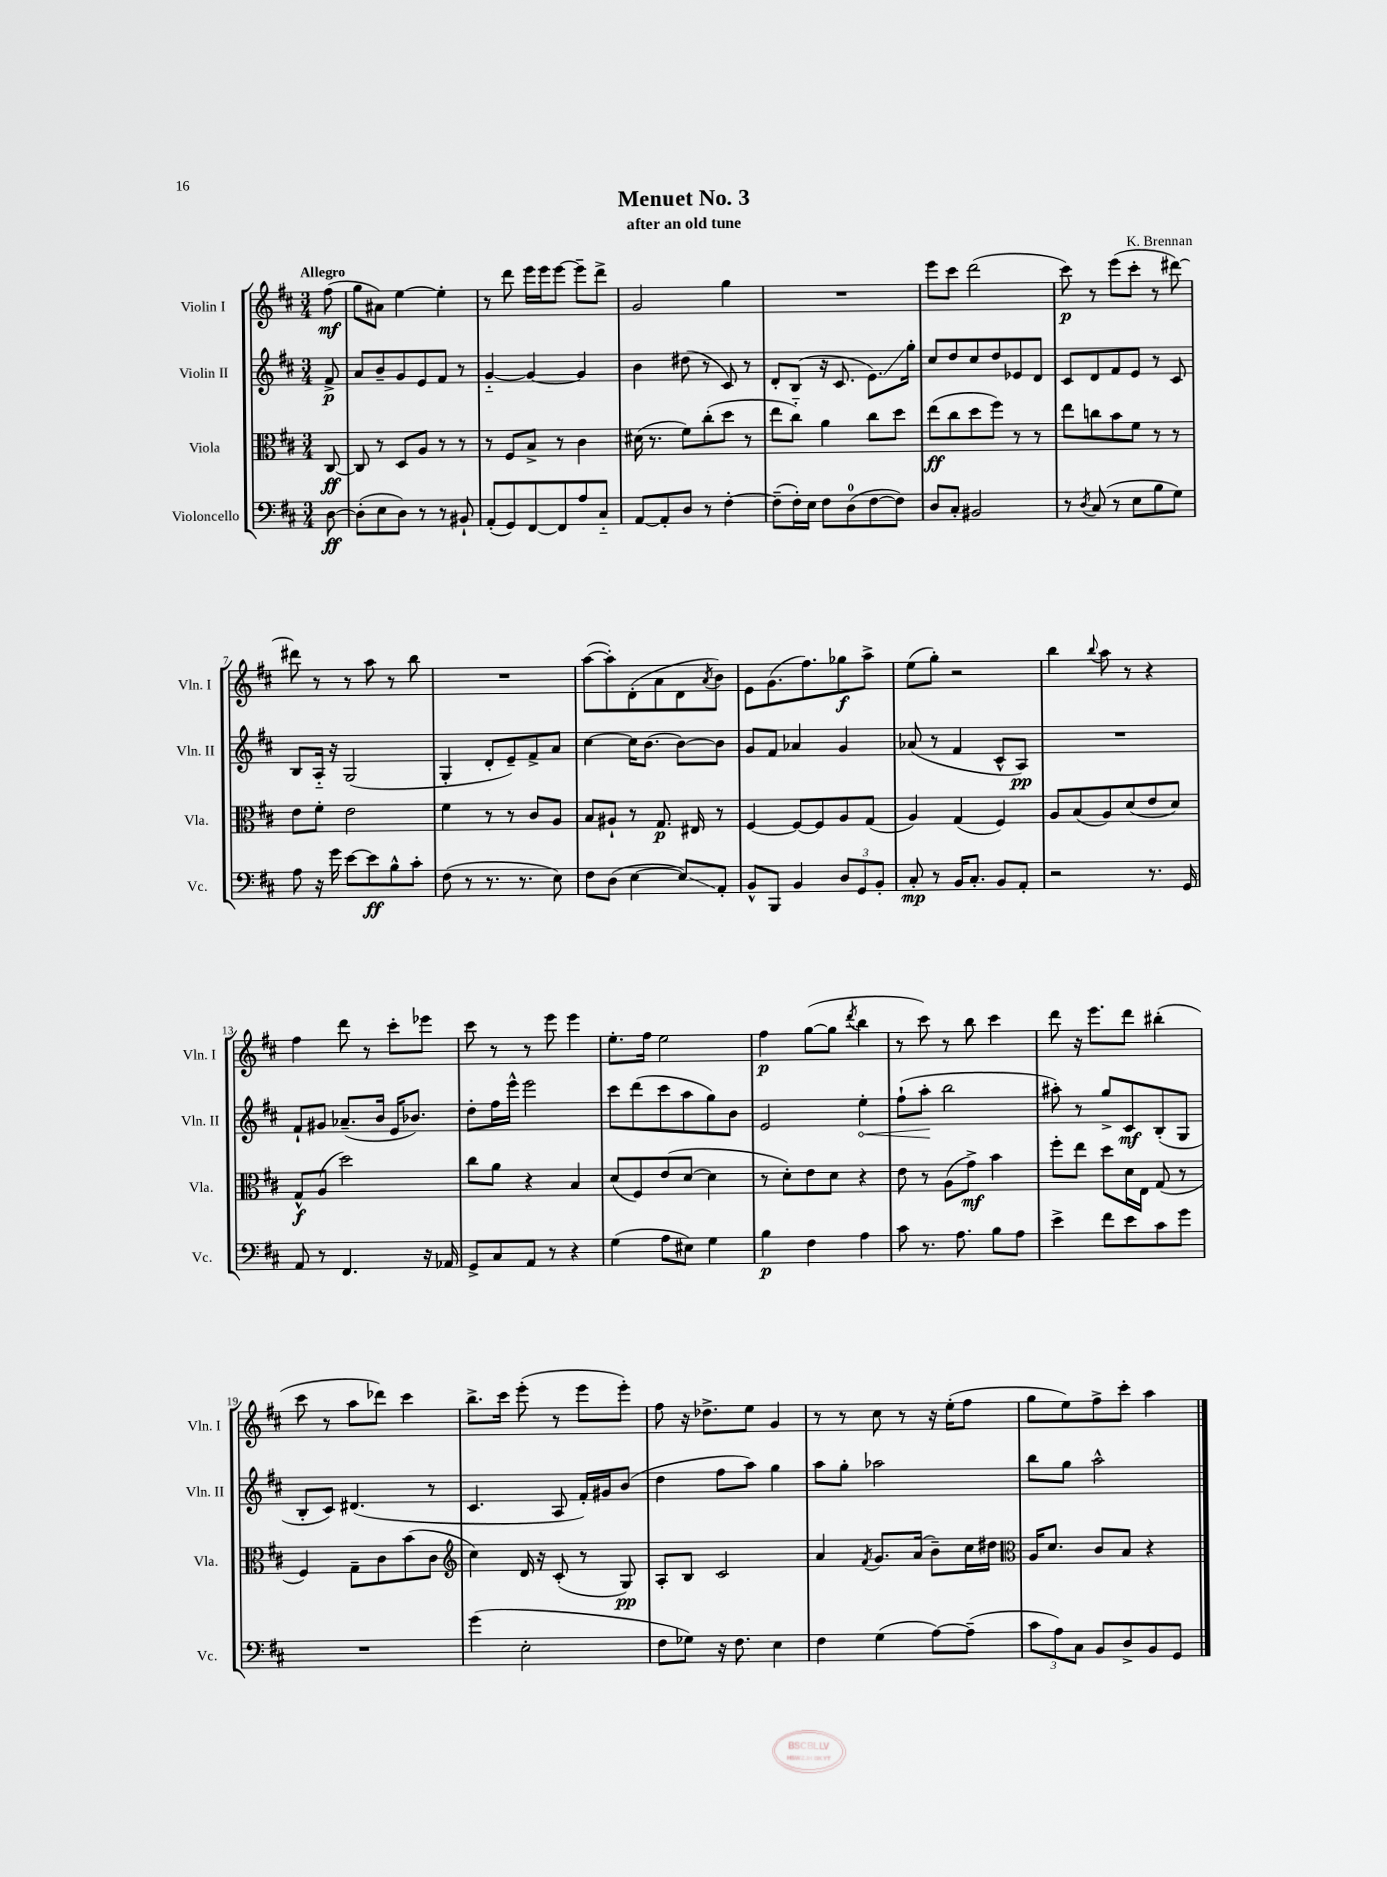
\header { title = "Menuet No. 3" composer = "K. Brennan" subtitle = "after an old tune" }
<<
\new StaffGroup <<
\new Staff = "s0" \with { instrumentName = "Violin I" shortInstrumentName = "Vln. I" } {
    \clef treble \key d \major \numericTimeSignature \time 3/4 \partial 8 \tempo "Allegro"
    fis''8\mf( |
    g''8 ais'8) e''4~ e''4-. |
    r8 d'''8 e'''16 e'''16 e'''8~ e'''8-- d'''8-> |
    g'2 g''4 |
    R2. |
    e'''8 cis'''8 d'''2( |
    cis'''8\p) r8 e'''8( cis'''8-. r8 dis'''8~) |
    dis'''8 r8 r8 a''8 r8 b''8 |
    R2. |
    a''8~( a''8-.) d'8-.( a'8 d'8 \acciaccatura { a'8 } b'8) |
    e'8 g'8.( fis''8.) ges''8\f a''8-> |
    e''8( g''8-.) r2 |
    b''4 \appoggiatura { b''8 } a''8 r8 r4 |
    fis''4 d'''8 r8 cis'''8-. ees'''8 |
    cis'''8 r8 r8 e'''8 e'''4 |
    e''8.-. fis''16 e''2 |
    fis''4\p g''8~( g''8 \acciaccatura { d'''8 } b''4 |
    r8 cis'''8) r8 b''8 cis'''4 |
    d'''8 r16 e'''8. d'''8 bis''4-.( |
    cis'''8 r8 a''8 des'''8) cis'''4 |
    b''8.-> cis'''16 e'''8-.( r8 e'''8 e'''8-.) |
    fis''8 r16 des''8.-> e''8 g'4 |
    r8 r8 cis''8 r8 r16 e''16-.( fis''8 |
    g''8 e''8) fis''8-> cis'''8-. a''4 \bar "|." |
}
\new Staff = "s1" \with { instrumentName = "Violin II" shortInstrumentName = "Vln. II" } {
    \clef treble \key d \major \numericTimeSignature \time 3/4 \partial 8
    fis'8->\p |
    a'8 b'8-- g'8 e'8 fis'8 r8 |
    g'4~-_ g'4~ g'4 |
    b'4 dis''8( r8 cis'8) r8 |
    d'8-. b8( r16 cis'8. e'8.\glissando) g''16-. |
    cis''8 d''8 cis''8 d''8 ees'8 d'8 |
    cis'8 d'8 fis'8 e'8 r8 cis'8 |
    b8 a16-_ r16 g2( |
    g4-. d'8-. e'8--) fis'8-> a'8 |
    cis''4~ cis''16 b'8.( b'8~) b'8 |
    g'8 fis'8 aes'4 g'4 |
    aes'8( r8 fis'4 cis'8-^ a8\pp) |
    R2. |
    fis'8-! gis'8 aes'8.--( b'16 e'16 bes'8.) |
    d''8-. fis''16 e'''16-^ e'''2 |
    cis'''8 d'''8( cis'''8 a''8 g''8) b'8 |
    e'2 \once \override Hairpin.circled-tip = ##t e''4-.\< |
    fis''8-!( a''8-.\! b''2 |
    ais''8-.) r8 g''8-> cis'8\mf b8-.( g8 |
    b8-. cis'8) dis'4.( r8 |
    cis'4. a8 fis'16-.) gis'16 b'8( |
    d''4 fis''8 a''8) g''4 |
    a''8 g''8-. aes''2 |
    b''8 g''8 a''2-^ \bar "|." |
}
\new Staff = "s2" \with { instrumentName = "Viola" shortInstrumentName = "Vla." } {
    \clef alto \key d \major \numericTimeSignature \time 3/4 \partial 8
    cis8~\ff |
    cis8 r8 d8 a8 r8 r8 |
    r8 fis8 b8-> r8 cis'4 |
    dis'16( r8. fis'8) cis''8-.( d''8 r8 |
    e''8 cis''8-_) a'4 cis''8 d''8 |
    e''8\ff( cis''8 d''8 fis''8) r8 r8 |
    e''8 c''8 b'8 fis'8 r8 r8 |
    e'8 fis'8-. e'2 |
    fis'4 r8 r8 cis'8 a8 |
    b8 ais8-! r8 g8.\p eis16 r8 |
    fis4~ fis8~ fis8 a8 g8( |
    a4) g4( fis4) |
    a8 b8( a8) d'8( e'8 d'8) |
    g8-^\f a8( d''2) |
    cis''8 a'8 r4 b4 |
    d'8( fis8) e'8( d'8~ d'4 |
    r8 d'8-.) e'8 d'8 r4 |
    e'8 r8 a8( g'8->\mf) b'4 |
    fis''8-. e''8 d''8 d'16 e16 g8( r8 |
    fis4) g8-- cis'8 b'8( cis'8 |
    \clef treble cis''4) d'16 r16 cis'8-.( r8 g8\pp) |
    a8-. b8 cis'2 |
    a'4 \acciaccatura { fis'8 } g'8. a'16( b'8--) cis''16 dis''16 |
    \clef alto a16 d'8. cis'8 b8 r4 \bar "|." |
}
\new Staff = "s3" \with { instrumentName = "Violoncello" shortInstrumentName = "Vc." } {
    \clef bass \key d \major \numericTimeSignature \time 3/4 \partial 8
    d8~\ff |
    d8-.( e8 d8) r8 r8 bis,8-! |
    a,8-.( g,8) fis,8~ fis,8 a8 cis8-_ |
    a,8~ a,8-. d8 r8 fis4~-. |
    fis8--( fis16-.) e16 fis8 d8-0( fis8~ fis8) |
    d8 cis8-. bis,2 |
    r8 \acciaccatura { d8 } cis8( r8 e8 b8 g8) |
    a8 r16 g'16 e'8~ e'8\ff b8-^ cis'8-. |
    fis8( r8 r8. r8. e8) |
    fis8 d8( e4~ e8\glissando) a,8-. |
    b,8-^ b,,8 b,4 \tuplet 3/2 { d8 g,8 b,8-. } |
    cis8-.\mp r8 b,16 cis8.-. b,8 a,8-. |
    r2 r8. g,16 |
    a,8 r8 fis,4. r16 aes,16 |
    g,8-> cis8 a,8 r8 r4 |
    g4( a8 eis8) g4 |
    b4\p fis4 a4 |
    cis'8 r8. a8. b8 a8 |
    e'4-> fis'8 e'8 cis'8 g'8 |
    R2. |
    g'4( e2-. |
    fis8 ges8) r16 fis8. e4 |
    fis4 g4( a8~) a8--( |
    \tuplet 3/2 { cis'8 a8) cis8 } b,8 d8-> b,8 g,8 \bar "|." |
}
>>
>>
